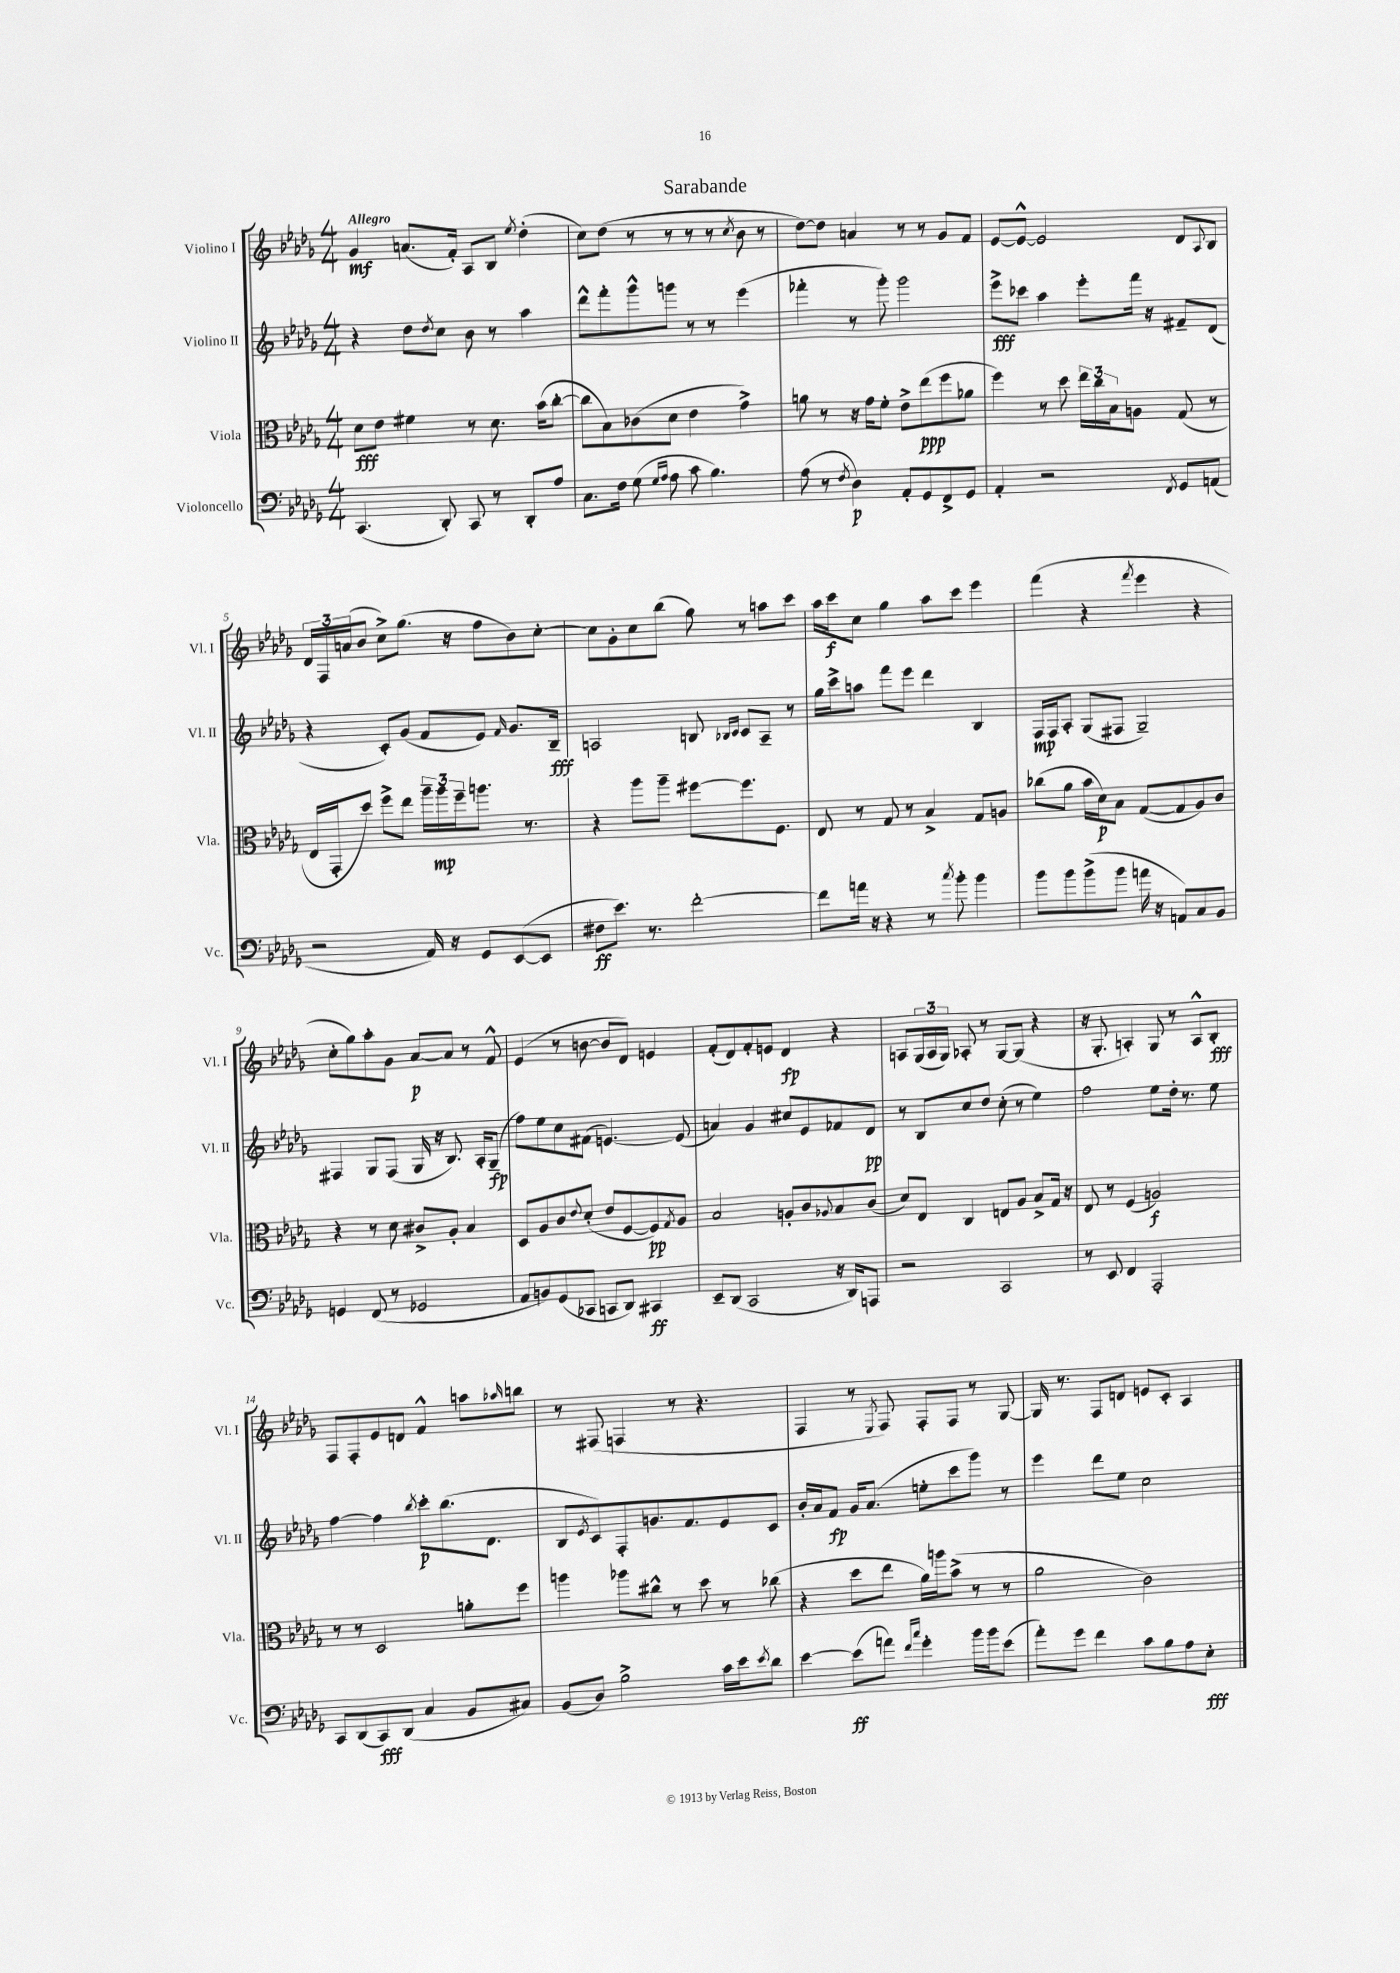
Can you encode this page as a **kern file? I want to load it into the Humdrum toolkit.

**kern	**kern	**kern	**kern
*staff4	*staff3	*staff2	*staff1
*clefF4	*clefC3	*clefG2	*clefG2
*k[b-e-a-d-g-]	*k[b-e-a-d-g-]	*k[b-e-a-d-g-]	*k[b-e-a-d-g-]
*M4/4	*M4/4	*M4/4	*M4/4
(4.CC/	8d-\L	4r	4g-/
.	8e-\J	.	.
.	4f#\	8dd-\L	(8.a/L
.	.	8qdd-/	.
8DD-'/)	.	8cc\J	.
.	.	.	16f'/Jk)
8CC/	8r	8b-\	8A-/L
8r	8.d-\	8r	8B-/J
.	.	.	8qee-/
8DD-'/L	.	4aa-\	(4dd-'\
.	(16b-\LK	.	.
8A-/J	[8cc'\J	.	.
=	=	=	=
8.C\L	8cc\]L	8ddd-^^\L	8cc\L)
.	8B-\)	8fff'\	(8dd-\J
16F\Jk	.	.	.
(8G-\	(8c-\	8ggg-^^\	8r
16qqG-/LL	.	.	.
16qqA-/JJ	.	.	.
8A-\	8d-\J	8ggg\J	8r
8c\	4e-\	8r	8r
4.B-\)	.	8r	8r
.	.	.	8qcc/
.	4g-^\)	(4eee-\	8b-\
.	.	.	8r
=	=	=	=
(8A-\	8a\	4fff-'\	[8dd-\L)
8r	8r	.	8dd-\]J
8qF/	.	.	.
4D-\)	16r	8r	4a/
.	16g-\LK	.	.
.	8f'\J	8ggg-'\)	.
8AA-'/L	8e-^\L	2ggg-\	8r
8GG-/	(8ee-\	.	8r
8FF^/	8ff\	.	8g-/L
8GG-/J	8a-\J	.	8f/J
=	=	=	=
4AA-'/	4ff\)	8eee-^\L	[8e-/L
.	.	8ccc-\J	8e-^^/_J
2r	8r	4aa-\	2e-/]
.	8dd-\	.	.
.	24ee-\LL	8eee-'\L	.
.	24cc\	.	.
.	24B-\J	.	.
.	8A\J	16fff\Jk	.
.	.	16r	.
8qFF/	.	.	.
8GG-/L	(8G-/	8f#~/L	8d-/L
.	.	.	8qqA-/
(8AA/J	8r	(8d-/J	8B-/J
=	=	=	=
2r	16E-/LL	4r	24d-/LL
.	.	.	24F/
.	16GG-'/J	.	.
.	.	.	(24a/J
.	8dd-/J)	.	8b-/J
.	8ff^\L	8c'/L)	8cc^\L)
.	8ee-\J	(8g-/J	(8.gg-\J
16AA-/)	24aa-~\LL	8f/L	.
.	24aa-\	.	.
16r	.	.	16r
.	24ff~\J	.	.
8GG-/L	8.aa\J	8e-/J)	8ff\L
.	.	16qqf/	.
([8EE-/	.	8.g-/L	8b-\)
.	8.r	.	.
8EE-/]J	.	.	[8cc'\J
.	.	16B-~/Jk	.
=	=	=	=
8F#\L	4r	2A/	8cc\]L
8.e-\J)	.	.	8g-'\
.	8aa-\L	.	8cc\
8.r	.	.	.
.	8aa-~\J	.	(8bb-\J
[2f'\	[8ff#\L	8B/	8gg-\)
.	.	16qqB-/LL	.
.	.	16qqc/JJ	.
.	8.ff#\]	8c/L	8r
.	.	8A~/J	8aa\L
.	8.F\J	.	.
.	.	8r	8ccc\J
=	=	=	=
8f\]L	8E-/	16gg-\LL	16aa-\LL
.	.	16ccc^\J	16ccc\J
16a\Jk	8r	8aa\J	8cc\J
16r	.	.	.
4r	8G-/	8fff\L	4gg-\
.	8r	8eee-\J	.
8r	4B-^/	4ddd-\	8aa-\L
8qcc/	.	.	.
8b-'\	.	.	8ccc\J
4b-\	8G-/L	4B-/	4eee-\
.	8A/J	.	.
=	=	=	=
8b-\L	(8cc-\L	16F/LL	(4fff\
.	.	16F/J	.
8b-\	8a-\J	8A-'/J	.
(8b-^\	16b-\LL	(8G-/L	4r
.	16d-\J)	.	.
8b-\J	8B-\J	8F#/J	.
.	.	.	8qfff/
16a\	([8G-/L	2G-~/)	4eee-\
16r	.	.	.
8AA/L)	8G-/]	.	.
8C/	8A-/)	.	4r
8BB-/J	8c/J	.	.
=	=	=	=
4GG/	4r	4F#/	8cc'\L
.	.	.	8gg-\)
(8FF/	8r	8G-/L	8aa-'\
8r	8d-\	(8F#/J	8g-\J
2GG-/	8c#^/L	16G-/	[8a-/L
.	.	16r	.
.	8A-'/J	8.B-/)	8a-/]J
.	4B-/	.	8r
.	.	16A-'/LK	.
.	.	(8G-~/J	8f^^/
=	=	=	=
8AA-/L	8D-/L	8ff\L)	(4e-/
8BB/)	8A-/	8ee-\	.
(8GG-/	8c/	8cc\	8r
.	8qqe-/	.	.
8CC-/J	(8d-'/J	(8f#\J	[8b\
8CC/L	8e-/L	[4.e/)	8b/]L
8DD-/J)	[8F/	.	8d-/J)
4CC#/	8F/])	.	4e/
.	8qG-/	.	.
.	8A-/J	(8e/]	.
=	=	=	=
8EE-~/L	2B-/	4a/)	(8f'/L
(8DD-/J	.	.	8d-/)
2CC/	.	4g-/	8f'/
.	.	.	8e/J
.	8A'/L	8cc#/L	4d-/
.	8c/	8e-/	.
.	8qqA-/	.	.
16r	8B-/	8f-/	4r
16DD-/LK)	.	.	.
8AAA/J	(8c/J	8d-/J	.
=	=	=	=
2r	8d-/L)	8r	8A/L
.	8E-/J	8B-/L	(24G-/L
.	.	.	24A/
.	.	.	24G-/JJ)
.	4C/	8cc/	8A-'/
.	.	8dd-/J	8r
2CC/	8E/L	(8cc'\	[8G-/L
.	8A-/J	8r	(8G-/]J
.	8B-^/L	4ee-\)	4r
.	16G-/Jk	.	.
.	16r	.	.
=	=	=	=
8r	8E-/	2ff\	16r
.	.	.	8.G-'/
8EE-/	8r	.	.
4FF/	(4F/	.	4A'/)
2AAA-'/	2A/)	8ee-\L	8G-/
.	.	16dd-'\Jk	8r
.	.	8.r	.
.	.	.	8A^^/L
.	.	8ee-\	8B-'/J
=	=	=	=
8CC/L	8r	[4ff\	8F/L
(8DD-/	8r	.	8F'/
8CC/)	2D-/	4ff\]	8e-/
(8DD-/J	.	.	8d/J
.	.	8qbb-/	.
4C/	.	8ccc'\L	4f^^/
.	.	(8.bb-\	.
8BB-/L	8a'\L	.	8aa\L
.	.	8.d-\J	.
.	.	.	16qqaa-/
8C#/J)	8ff\J	.	8bb\J
=	=	=	=
(8BB-/L	4aa\	8B-/L	8r
.	.	8qe-/	.
8D-/J)	.	8c/)	(8F#/
2B-^\	8aa-\L	8F'/	4F/
.	8cc#^^\J	8.g/	.
.	8r	.	8r
.	.	8.f/	.
.	8dd-\	.	4.r
16c\LL	8r	8e-/	.
16e-\J	.	.	.
8qe-/	.	.	.
8d-\J	(8cc-\	8c/J	.
=	=	=	=
[4e-\	4r	16b-'/LL	4F/
.	.	16a-/J	.
.	.	8f/J	.
(8e-\]L	8dd-\L	16g-/LK	8r
.	.	(8.a-/J	.
.	.	.	8qE-/
8a\J)	8ee-\J	.	8F/)
16qqf/LL	.	.	.
16qqcc/JJ	.	.	.
4g-'\	16a-\LL)	8ee'\L	8F'/L
.	16aa\J	.	.
.	(8b-^\J	8ccc\	8F/J
16b-\LL	8r	8ggg-\J)	8r
16b-\J	.	.	.
(8e-\J	8r	8r	[8G-/
=	=	=	=
8a-'\L)	2a-\	4eee-\	16G-/]
.	.	.	8.r
8g-\J	.	.	.
4f\	.	8ddd-\L	8F/L
.	.	8ee-\J	8d/J
8c\L	2c\)	2cc\	8e/L
8B-\	.	.	8c'/J
8A-\	.	.	4A-/
8E-'\J	.	.	.
==	==	==	==
*-	*-	*-	*-
